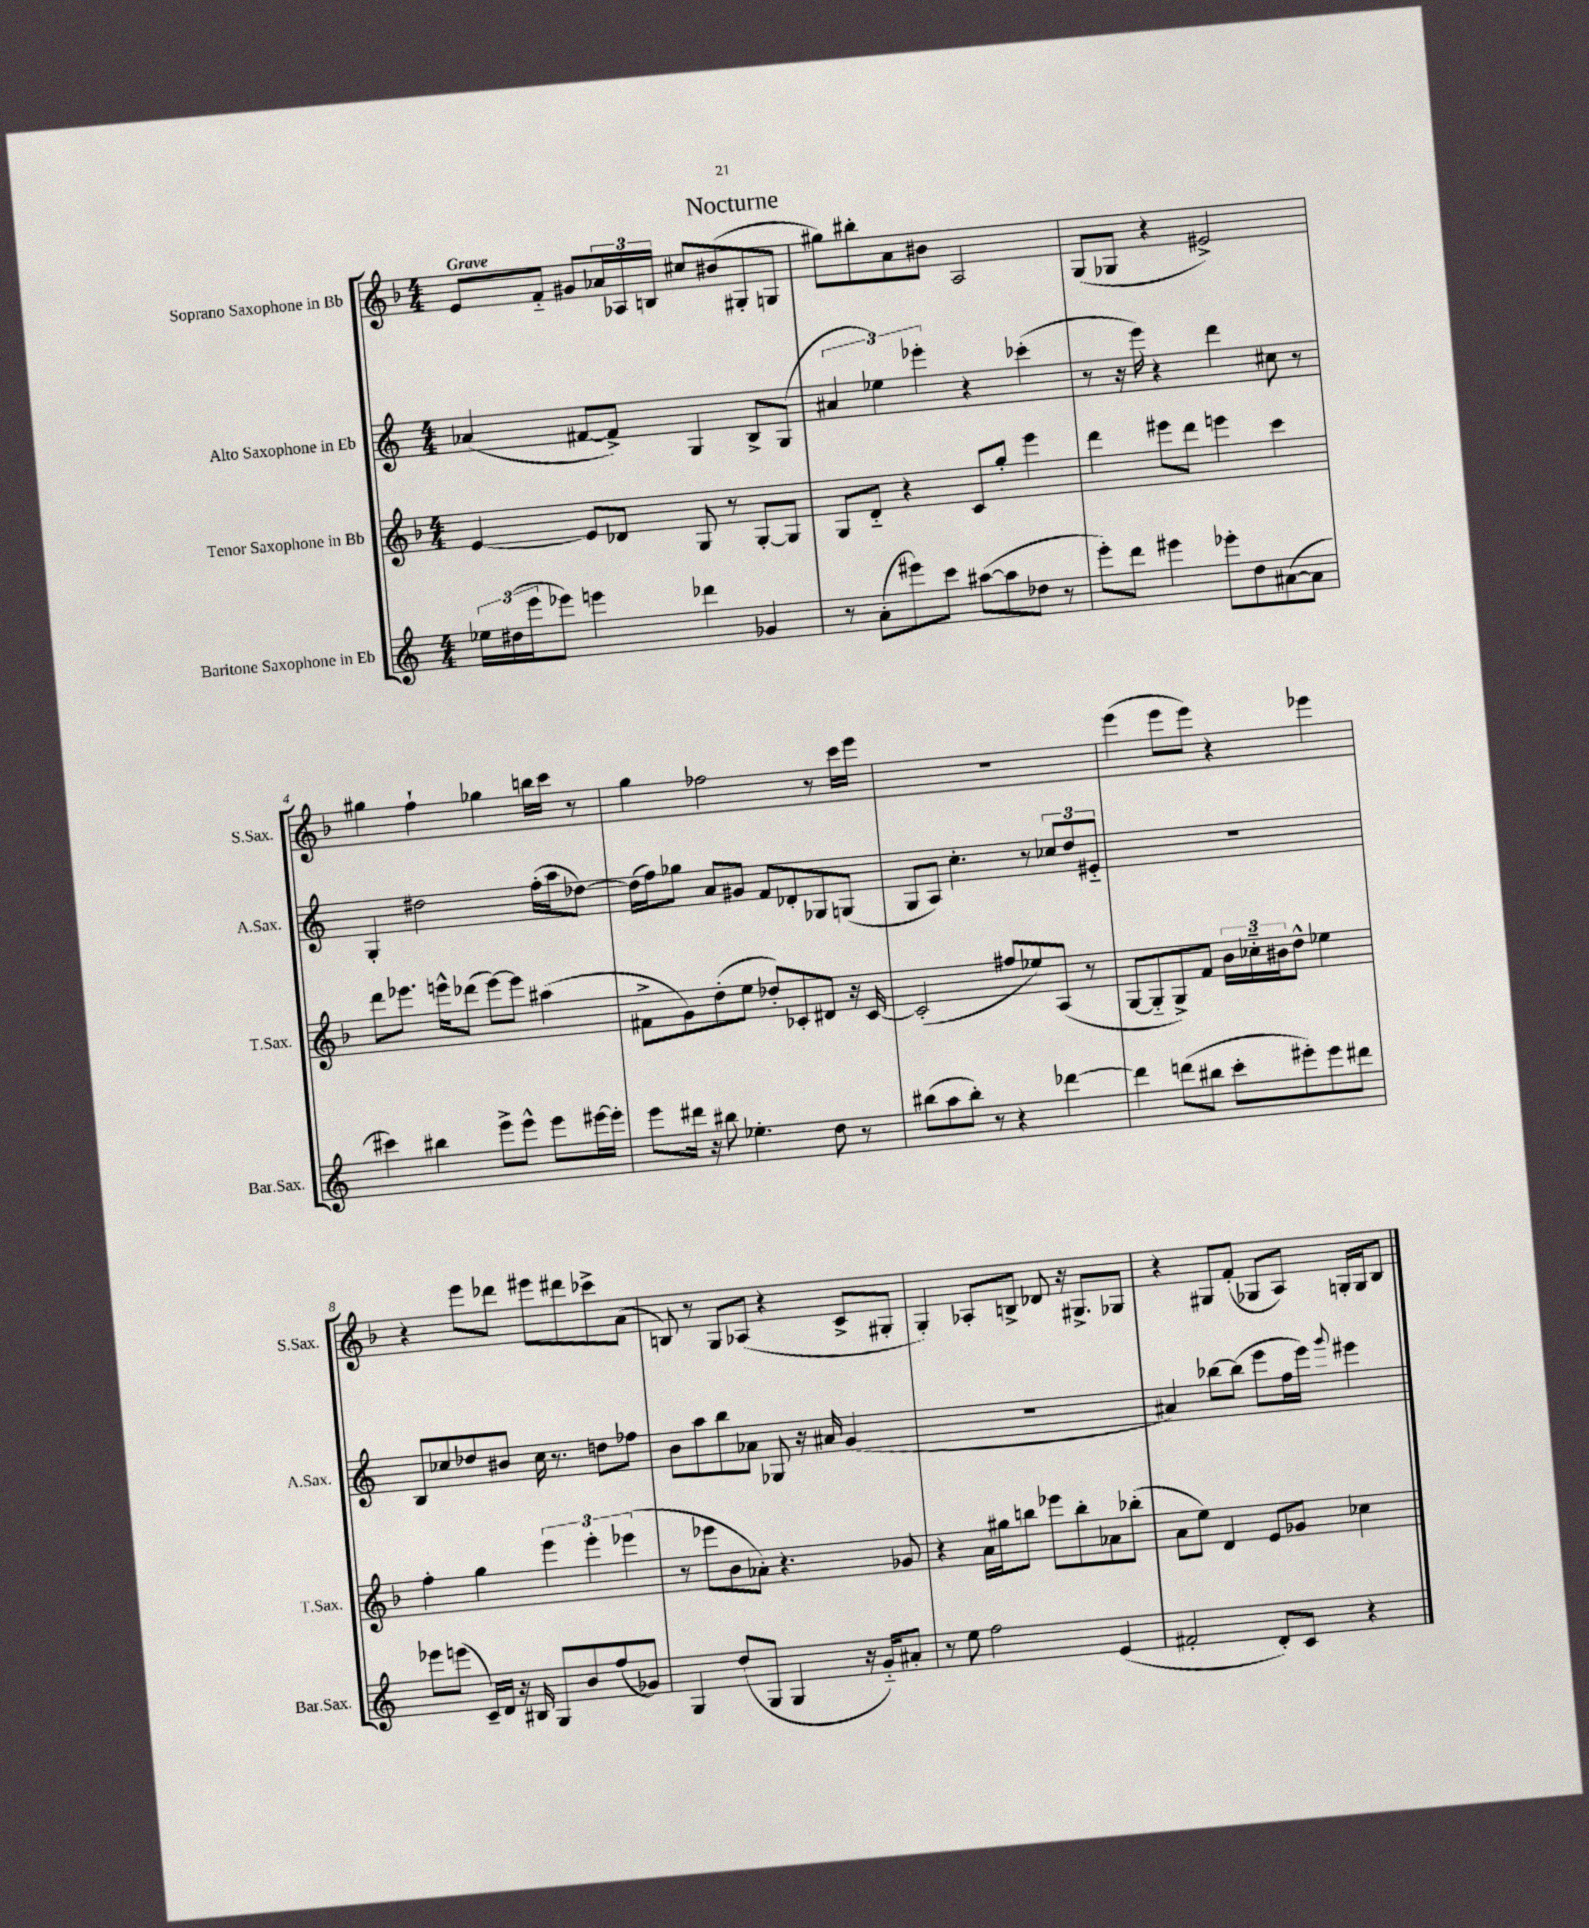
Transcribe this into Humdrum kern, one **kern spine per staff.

**kern	**kern	**kern	**kern
*staff4	*staff3	*staff2	*staff1
*clefG2	*clefG2	*clefG2	*clefG2
*k[]	*k[b-]	*k[]	*k[b-]
*M4/4	*M4/4	*M4/4	*M4/4
24ee-	[4e	(4a-	8e
(24dd#	.	.	.
24eee	.	.	.
8eee-)	.	.	8f'~
4eee	8e]	[8f#	8g#
.	8d-	8f#^])	24a-
.	.	.	24A-
.	.	.	24B
4ddd-	8G	4G	8cc#
.	8r	.	(8b#
4g-	[8G'	8B^	8G#'
.	8G]	(8G	8G
=	=	=	=
8r	8G	6a#	8gg#)
(8a'	8d'~	.	8bb#'
.	.	6ee-)	.
8eee#)	4r	.	8a
.	.	6eee-'	.
8ccc	.	.	8b#
([8aa#	8c	4r	2A
8aa#]	8gg'	.	.
8dd-	4eee	(4ccc-'	.
8r	.	.	.
=	=	=	=
8eee')	4ddd	8r	(8G
8ddd	.	16r	8G-
.	.	16eee)	.
4eee#	8eee#	4r	4r
.	8ddd	.	.
8eee-'	4eee	4ddd	2e#^)
8dd	.	.	.
([8a#	4ccc	8cc#	.
8a#]	.	8r	.
=	=	=	=
4ccc#)	8ddd	4G'	4gg#
.	8.eee-	.	.
4bb#	.	2dd#	4ff`
.	16eee^^	.	.
.	(8ddd-	.	.
8eee^	[8eee)	.	4gg-
8eee^^	8eee]	.	.
8eee	(4aa#	(16ff'	16bb
.	.	16aa	16ccc
[16eee#	.	[8dd-)	8r
16eee#']	.	.	.
=	=	=	=
8eee	8f#^	(16dd-]	4gg
.	.	16ff)	.
16ddd#	8g)	8gg-	.
16r	.	.	.
8bb#	(8dd'	8a	2ff-
4.ee-'	8ee	8g#	.
.	8dd-')	8f	.
.	8c-'	8d-'	.
8dd	8d#	8G-	8r
8r	16r	(8G	16ccc
.	[16c-	.	16eee
=	=	=	=
(8bb#	(2c-']	8G	1r
8aa	.	8A)	.
8bb#')	.	4.cc'	.
8r	.	.	.
4r	8ff#	.	.
.	8ee-)	8r	.
[4ddd-	(8A	12cc-	.
.	.	12dd	.
.	8r	.	.
.	.	12e#'~	.
=	=	=	=
4ddd-]	[8G	1r	(4eee
.	8G'~]	.	.
(8ddd	8G^)	.	8eee
8bb#	8f	.	8eee)
8ccc'	24b-	.	4r
.	24cc-'~	.	.
.	24b#	.	.
8eee#')	8dd^^	.	.
8eee#	4ee-	.	4eee-
8ddd#	.	.	.
=	=	=	=
8eee-	4ff'	8B	4r
(8eee	.	8cc-	.
16c~)	4gg	8dd-	8eee
16d	.	.	.
16r	.	8b#	8ddd-
16B#	.	.	.
8G	6eee	16cc-	8eee#
.	.	8.r	.
8b	.	.	8ddd#
.	6eee'	.	.
(8ff	.	8dd	8ccc-^
.	(6eee-	.	.
8g-)	.	8ff-	(8a
=	=	=	=
4G	8r	8b	8B)
.	8eee-	8aa	8r
(8dd	8b-	8bb	8G
8G	8a-')	8a-	(8A-
4G	4.r	8G-	4r
.	.	16r	.
.	.	16a#	.
16r	.	(4g	8c^
16g'~)	.	.	.
8a#'	8g-	.	8G#'
=	=	=	=
8r	4r	1r	4G')
8ee	.	.	.
2ff	16a	.	8A-'
.	16gg#	.	.
.	8bb	.	8B^
.	8eee-	.	8d-
.	8bb'	.	16r
.	.	.	8.G#^
(4e	8a-	.	.
.	(8bb-'	.	8G-
=	=	=	=
2f#'	8a	4a#)	4r
.	8ee)	.	.
.	4d	[8bb-	8G#
.	.	(8bb-]	(8f'
8d')	8e	8eee	8G-
8c	8g-	16ff	8A)
.	.	16eee)	.
.	.	8qqggg	.
4r	4cc-	4eee#	16G'
.	.	.	16G
.	.	.	8B-
==	==	==	==
*-	*-	*-	*-
